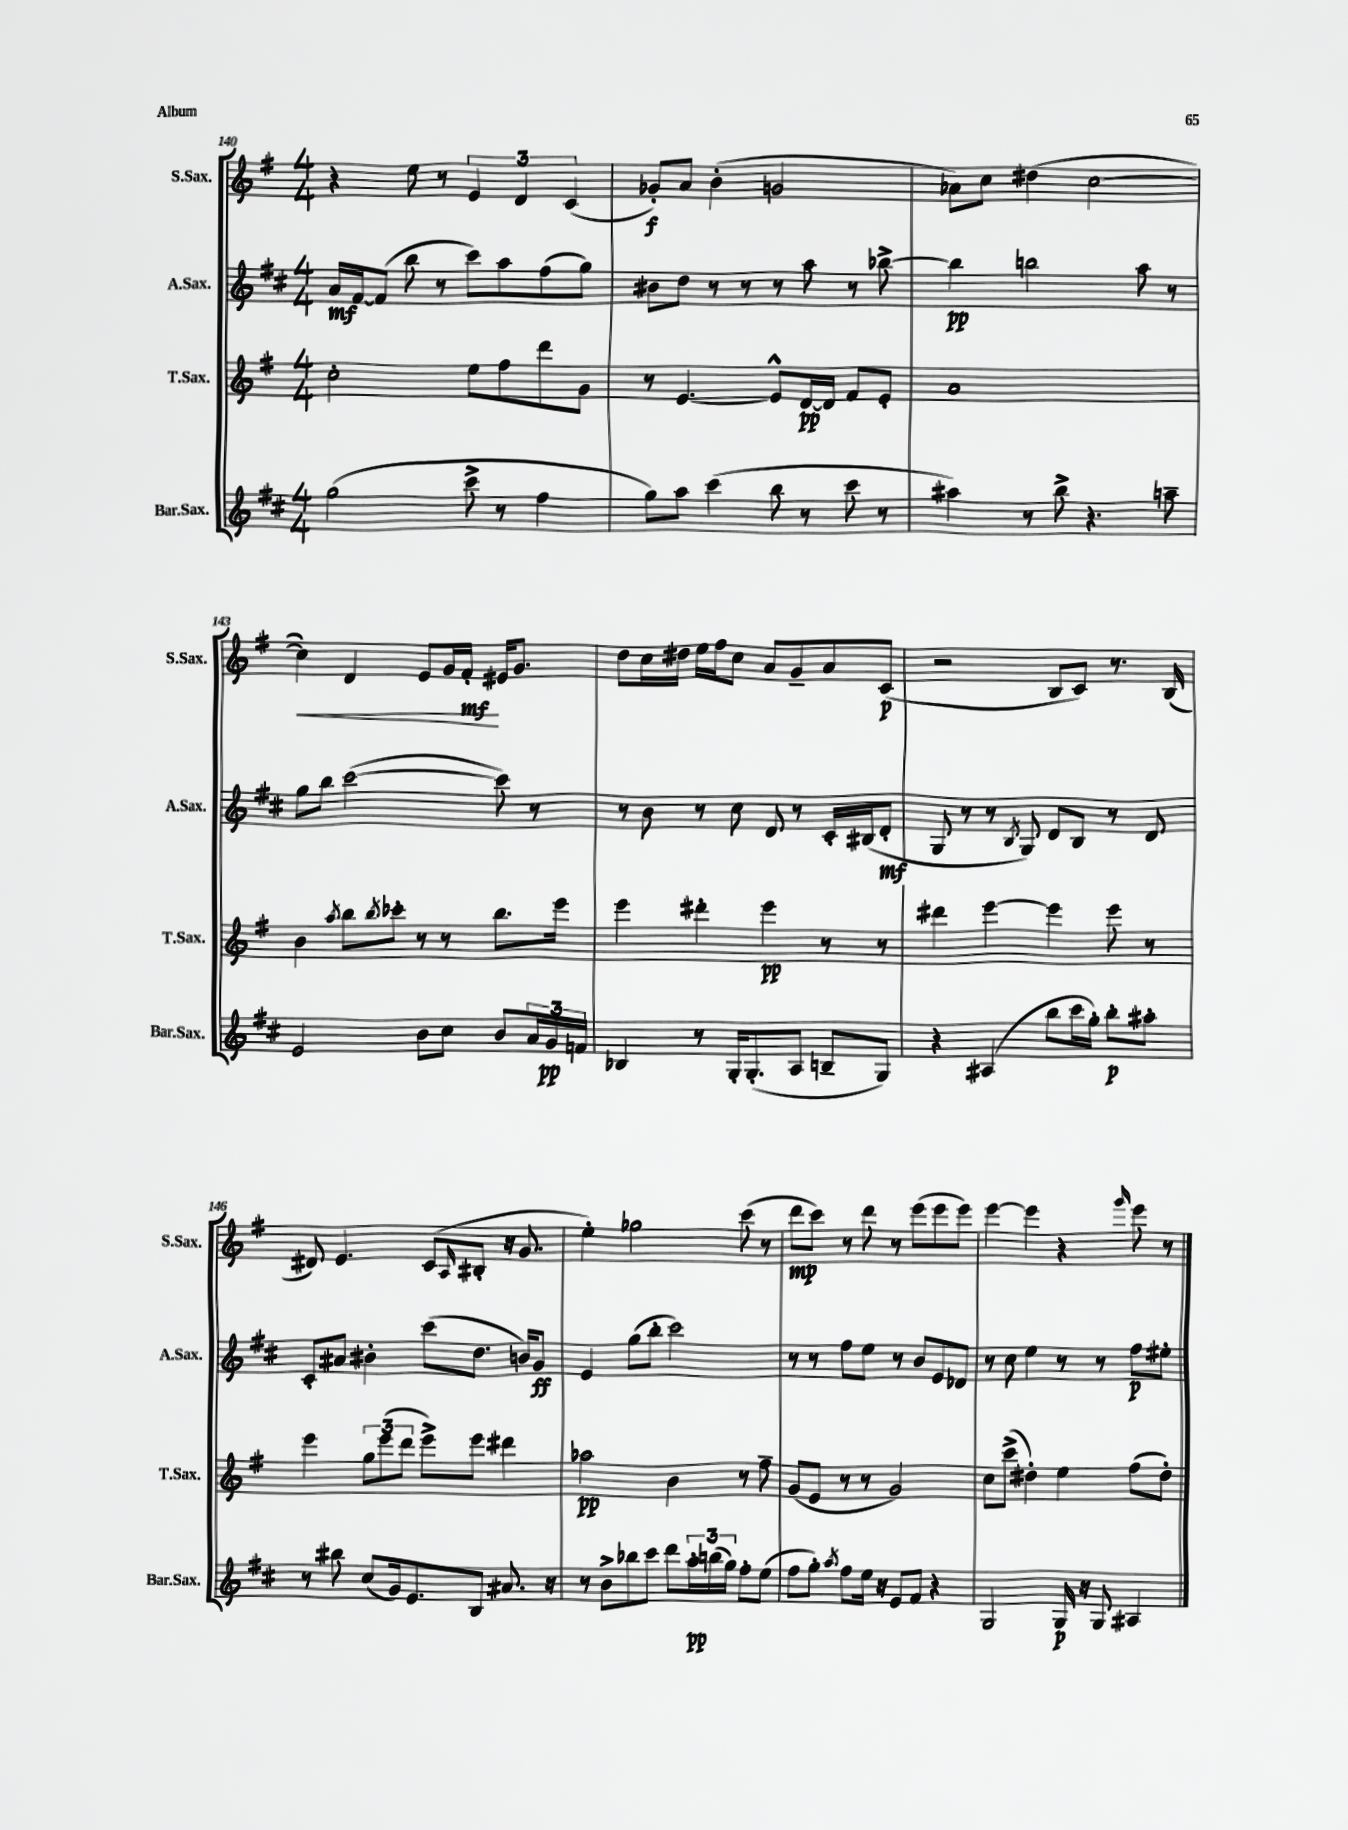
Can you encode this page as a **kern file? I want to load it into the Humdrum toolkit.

**kern	**kern	**kern	**kern
*staff4	*staff3	*staff2	*staff1
*clefG2	*clefG2	*clefG2	*clefG2
*k[f#c#]	*k[f#]	*k[f#c#]	*k[f#]
*M4/4	*M4/4	*M4/4	*M4/4
(2gg\	2cc'\	16a/LL	4r
.	.	[16f#/J	.
.	.	(8f#/]J	.
.	.	8bb\	8ee\
.	.	8r	8r
8ccc#^\	8ee\L	8ccc#\L)	6e/
8r	8ff#\	8aa\	.
.	.	.	6d/
4ff#\	8ddd\	(8ff#\	.
.	.	.	(6c/
.	8g\J	8gg\J)	.
=	=	=	=
8gg\L)	8r	8b#\L	8g-'/L)
8aa\J	[4.e/	8dd\J	8a/J
(4ccc#\	.	8r	(4b'\
.	.	8r	.
8bb\	8e^^/]L	8r	2g/
8r	[16d/L	8aa\	.
.	16d/]JJ	.	.
8ccc#\	8f#/L	8r	.
8r	8e'/J	[8bb-^\	.
=	=	=	=
4aa#\)	1a	4bb-\]	8a-\L)
.	.	.	8cc\J
8r	.	2bb\	(4dd#\
8bb^\	.	.	.
4.r	.	.	[2cc\
.	.	8aa\	.
8aa~\	.	8r	.
=	=	=	=
2e/	4b\	8gg\L	4cc\])
.	.	8bb\J	.
.	8qaa/	.	.
.	8bb\L	([2ccc#\	4d/
.	8qbb/	.	.
.	8ccc-'\J	.	.
8b\L	8r	.	8e/L
8cc#\J	8r	.	16g/L
.	.	.	16f#'/JJ
8b/L	8.bb\L	8ccc#\])	16e#/LK
.	.	.	8.g/J
24a/L	.	8r	.
24g/	.	.	.
.	16eee\Jk	.	.
24f/JJ	.	.	.
=	=	=	=
4B-/	4eee\	8r	8dd\L
.	.	8b\	16cc\L
.	.	.	16dd#\JJ
8r	4ddd#'\	8r	16ee\LL
.	.	.	16ff#\J
16G'/LK	.	8cc#\	8cc\J
(8.G'/	.	.	.
.	4eee\	8d/	8a/L
8A/J	.	8r	8g~/
8B~/L	8r	16c#'/LL	8a/
.	.	(16B#/J	.
8G/J)	8r	8d'/J	(8c/J
=	=	=	=
4r	4ddd#\	8G/	2r
.	.	8r	.
(4A#/	[4eee\	8r	.
.	.	8qB/	.
.	.	8G/)	.
8bb\L	4eee\]	8d/L	8B/L
16ccc#\L	.	8B/J	8c/J)
16gg'\JJ)	.	.	.
8bb'\L	8eee\	8r	8.r
8aa#'\J	8r	8d/	.
.	.	.	(16B/
=	=	=	=
8r	4eee\	8c#'/L	8d#/)
8bb#\	.	8a#/J	4.e/
(8cc#/L	12gg\L	4b#'\	.
.	(12eee\	.	.
16g/k)	.	.	.
.	12ddd\J	.	.
8.e/	.	.	.
.	8eee^\L)	(8ccc#\L	(8c/L
.	.	.	16qqA/
8B/J	8eee\J	8.dd\J	8B#'/J
8.a#/	4ddd#\	.	16r
.	.	16b/LK)	8.g/
.	.	8g/J	.
16r	.	.	.
=	=	=	=
8r	2aa-\	4e/	4ee'\)
8b^\L	.	.	.
8bb-\	.	(8gg\L	2gg-\
8ccc#\J	.	8bb'\J	.
8ddd\L	4b\	2ccc#\)	.
24aa'\L	.	.	.
(24bb\	.	.	.
24gg\JJ)	.	.	.
8ff#'\L	8r	.	(8ccc\
(8ee\J	8ff#~\	.	8r
=	=	=	=
8ff#\L	(8g/L	8r	8ddd\L
8gg'\J)	8e/J	8r	8ccc\J)
8qaa/	.	.	.
8ff#\L	8r	8ff#\L	8r
16ee\Jk	8r	8ee\J	8ddd\
16r	.	.	.
8e/L	2g/)	8r	8r
8f#/J	.	8b/L	(8eee\L
4r	.	8e/	8eee\
.	.	8d-/J	8eee\J)
=	=	=	=
2G/	8cc\L	8r	[4eee\
.	(8ccc^\J	8cc#\	.
.	4dd#'\)	4ee\	4eee\]
16G/	4ee\	8r	4r
16r	.	.	.
8G/	.	8r	.
.	.	.	16qqggg/
4A#/	(8ff#\L	8ff#\L	8eee\
.	8dd#'\J)	8ee#'\J	8r
==	==	==	==
*-	*-	*-	*-
